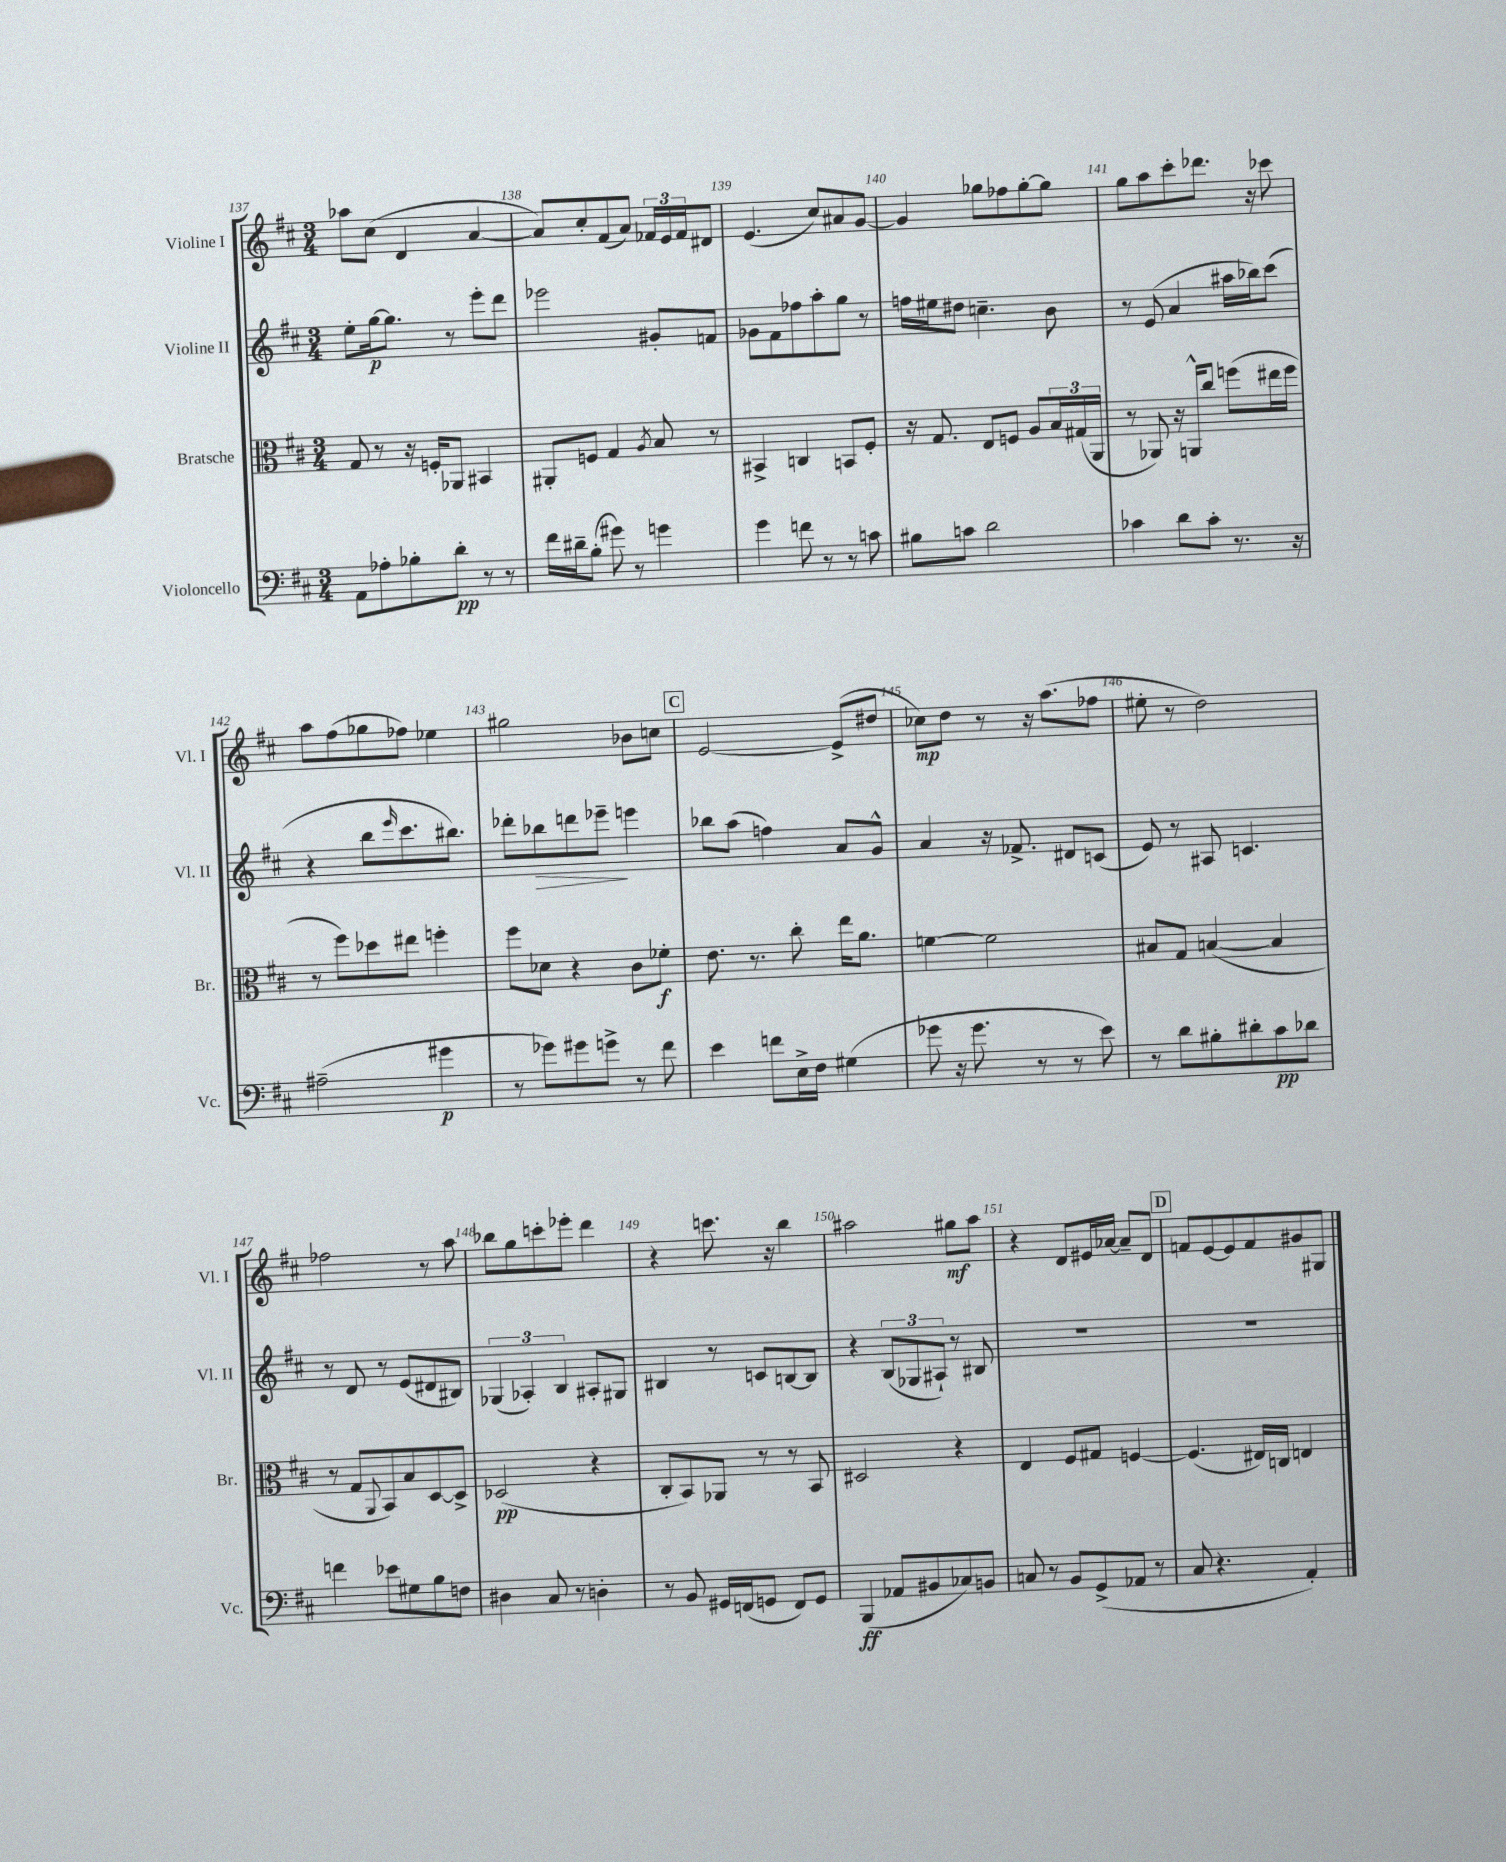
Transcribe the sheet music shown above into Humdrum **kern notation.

**kern	**dynam	**kern	**dynam	**kern	**dynam	**kern	**dynam
*part4	*part4	*part3	*part3	*part2	*part2	*part1	*part1
*staff4	*staff4	*staff3	*staff3	*staff2	*staff2	*staff1	*staff1
*I"Violoncello	*	*I"Bratsche	*	*I"Violine II	*	*I"Violine I	*
*I'Vc.	*	*I'Br.	*	*I'Vl. II	*	*I'Vl. I	*
*clefF4	*	*clefC3	*	*clefG2	*	*clefG2	*
*k[f#c#]	*	*k[f#c#]	*	*k[f#c#]	*	*k[f#c#]	*
*M3/4	*	*M3/4	*	*M3/4	*	*M3/4	*
=137	=137	=137	=137	=137	=137	=137	=137
8AA\L	.	8G/	.	8ee'\L	.	8aa-X\L	.
8A-X'\	.	8r	.	[16gg\k	p	(8cc#\J	.
.	.	.	.	8.gg\J]	.	.	.
8B-X'\	.	16r	.	.	.	4d/	.
.	.	16Fn'/KL	.	.	.	.	.
8d'\J	pp	8AA-X/J	.	8r	.	.	.
8r	.	4BB#X/	.	8eee'\L	.	[4a/	.
8r	.	.	.	8ddd\J	.	.	.
=138	=138	=138	=138	=138	=138	=138	=138
16f#\LL	.	8AA#X'/L	.	2eee-X\	.	8a/L])	.
16d#X~\J	.	.	.	.	.	.	.
(8B'\J	.	8Fn/J	.	.	.	8cc#'/	.
8g#X\)	.	4G/	.	.	.	(8f#/	.
8r	.	.	.	.	.	8a/J)	.
.	.	8qA/	.	.	.	.	.
4gn\	.	8B/	.	8g#X'/L	.	24f-X/LL	.
.	.	.	.	.	.	24e/	.
.	.	.	.	.	.	24f-/J	.
.	.	8r	.	8fn/J	.	8d#X/J	.
=139	=139	=139	=139	=139	=139	=139	=139
4g\	.	4BB#X^/	.	8g-X\L	.	(4.e/	.
.	.	.	.	8f#\	.	.	.
8fn\	.	4Cn/	.	8ff-X\	.	.	.
8r	.	.	.	8aa'\	.	8cc#/L)	.
8r	.	8BBn/L	.	8gg\J	.	8a#X/	.
8cn\	.	8F#'/J	.	8r	.	[8g/J	.
=140	=140	=140	=140	=140	=140	=140	=140
8B#X\L	.	16r	.	16ffn\LL	.	4g/]	.
.	.	8.G/	.	16ee#X\J	.	.	.
8cn\J	.	.	.	8dd#X\J	.	.	.
2d\	.	8E/L	.	4.ccn~\	.	8gg-X\L	.
.	.	8Fn/J	.	.	.	8ff-X\	.
.	.	8A/L	.	.	.	[8gg-'\	.
.	.	24B/L	.	8b\	.	8gg-\J]	.
.	.	(24G#X/	.	.	.	.	.
.	.	24AA/JJ	.	.	.	.	.
=141	=141	=141	=141	=141	=141	=141	=141
4c-X\	.	8r	.	8r	.	8gg\L	.
.	.	8AA-X/)	.	(8e/	.	8aa\	.
8d\L	.	16r	.	4a/	.	8ccc#'\	.
.	.	16AAn^^/KL	.	.	.	.	.
8c-'\J	.	8cc#/J	.	.	.	8.ddd-X\J	.
8.r	.	(8ffn\L	.	16aa#X\LL	.	.	.
.	.	.	.	16bb-X\J)	.	16r	.
.	.	16ee#X\L	.	(8ccc#\J	.	8ccc-X\	.
16r	.	16ff\JJ	.	.	.	.	.
!!LO:LB:g=z
=142	=142	=142	=142	=142	=142	=142	=142
(2A#X~\	.	8r	.	4r	.	8aa\L	.
.	.	8ff#\L)	.	.	.	(8ff#\	.
.	.	8dd-X\	.	8bb\L	.	8gg-X\	.
.	.	.	.	16qqeee/	.	.	.
.	.	8ee#X\J	.	8.ccc#\	.	8ff-X\J)	.
4g#X\	p	4ffn'\	.	.	.	4ee-X\	.
.	.	.	.	8.bb#X\J)	.	.	.
=143	=143	=143	=143	=143	=143	=143	=143
8r	.	8ff#\L	.	8ddd-X'\L	.	2gg#X\	.
!	!	!	!	!	!LO:HP:b	!	!
8g-X\L)	.	8d-X\J	.	8bb-X\	>	.	.
8g#X\	.	4r	.	8dddn\	.	.	.
8gn^\J	.	.	.	8eee-X~\J	.	.	.
8r	.	8c#\L	.	4eeen\	]	8b-X\L	.
8f#\	.	8f-X'\J	f	.	.	8ccn\J	.
!!LO:REH:place=s1:t=C
=144	=144	=144	=144	=144	=144	=144	=144
4e\	.	8.e\	.	8bb-X\L	.	[2e/	.
.	.	.	.	(8aa\J	.	.	.
.	.	8.r	.	.	.	.	.
8fn\L	.	.	.	4ffn\)	.	.	.
16E^\L	.	8cc#'\	.	.	.	.	.
16F#\JJ	.	.	.	.	.	.	.
(4G#X\	.	16ee\KL	.	8a/L	.	(8e^/L]	.
.	.	8.a\J	.	.	.	.	.
.	.	.	.	8g^^/J	.	8dd#X/J	.
=145	=145	=145	=145	=145	=145	=145	=145
8g-X\	.	[4fn\	.	4a/	.	8cc-X\L)	mp
16r	.	.	.	.	.	8dd\J	.
8.g-\	.	.	.	.	.	.	.
.	.	2f\]	.	16r	.	8r	.
.	.	.	.	8.f-X^/	.	.	.
8r	.	.	.	.	.	16r	.
.	.	.	.	.	.	(8.aa\L	.
8r	.	.	.	8d#X/L	.	.	.
8e\)	.	.	.	(8cn/J	.	8ff-X\J	.
=146	=146	=146	=146	=146	=146	=146	=146
8r	.	8B#X/L	.	8e/)	.	8ee#X'\	.
8d\L	.	8G/J	.	8r	.	8r	.
8B#X'\	.	([4Bn/	.	8A#X/	.	2dd\)	.
8d#X'\	.	.	.	4.cn/	.	.	.
8c#\	pp	4B/]	.	.	.	.	.
8d-X\J	.	.	.	.	.	.	.
!!LO:LB:g=z
=147	=147	=147	=147	=147	=147	=147	=147
4fn\	.	8r	.	8r	.	2ff-X\	.
.	.	8G/L	.	8d/	.	.	.
.	.	8qqAA/	.	.	.	.	.
8e-X\L	.	8BB/)	.	8r	.	.	.
8G#X\	.	8B/	.	(8e/L	.	.	.
8B\	.	[8D/	.	8d#X/	.	8r	.
8Fn\J	.	8D^/J]	.	8B#X/J)	.	8aa\	.
=148	=148	=148	=148	=148	=148	=148	=148
4D#X\	.	(2D-X/	pp	(6G-X/	.	8bb-X\L	.
.	.	.	.	.	.	8gg\	.
.	.	.	.	6A-X'/)	.	.	.
8C#/	.	.	.	.	.	8cccn'\	.
.	.	.	.	6B/	.	.	.
8r	.	.	.	.	.	8eee-X'\J	.
4Dn'\	.	4r	.	8A#X'/L	.	4ddd\	.
.	.	.	.	8G#X/J	.	.	.
=149	=149	=149	=149	=149	=149	=149	=149
8r	.	8C#'/L	.	4B#X/	.	4r	.
8BB/	.	8BB/)	.	.	.	.	.
16GG#X/LL	.	8AA-X/J	.	8r	.	8.cccn\	.
(16FFn/J	.	.	.	.	.	.	.
8GGn/J	.	8r	.	8cn/L	.	.	.
.	.	.	.	.	.	16r	.
8FF/L)	.	8r	.	[8Bn/	.	4bb\	.
8GG/J	.	8BB/	.	8B/J]	.	.	.
=150	=150	=150	=150	=150	=150	=150	=150
(4BBB/	ff	2D#X/	.	4r	.	2aa#X\	.
8AA-X/L	.	.	.	(12B/L	.	.	.
.	.	.	.	12G-X/	.	.	.
8BB#X/	.	.	.	.	.	.	.
.	.	.	.	12A#X`/J)	.	.	.
8C-X/)	.	4r	.	8r	.	8gg#X\L	mf
8BBn/J	.	.	.	8B#X/	.	8aa#\J	.
=151	=151	=151	=151	=151	=151	=151	=151
8Cn/	.	4E/	.	2.r	.	4r	.
8r	.	.	.	.	.	.	.
8BB/L	.	8F#/L	.	.	.	8d/L	.
(8GG^/	.	8G#X/J	.	.	.	16e#X/L	.
.	.	.	.	.	.	[16a-X/JJ	.
8AA-X/J	.	[4Fn/	.	.	.	8a-~/L]	.
8r	.	.	.	.	.	8d/J	.
!!LO:REH:place=s1:t=D
=152	=152	=152	=152	=152	=152	=152	=152
8C#/	.	(4.F/]	.	2.r	.	8fn/L	.
4.r	.	.	.	.	.	[8e/	.
.	.	.	.	.	.	8e/]	.
.	.	16E#X/LL)	.	.	.	8f/	.
.	.	16Cn/JJ	.	.	.	.	.
4AA'/)	.	4En/	.	.	.	8g#X/	.
.	.	.	.	.	.	8G#X/J	.
==	==	==	==	==	==	==	==
*-	*-	*-	*-	*-	*-	*-	*-
